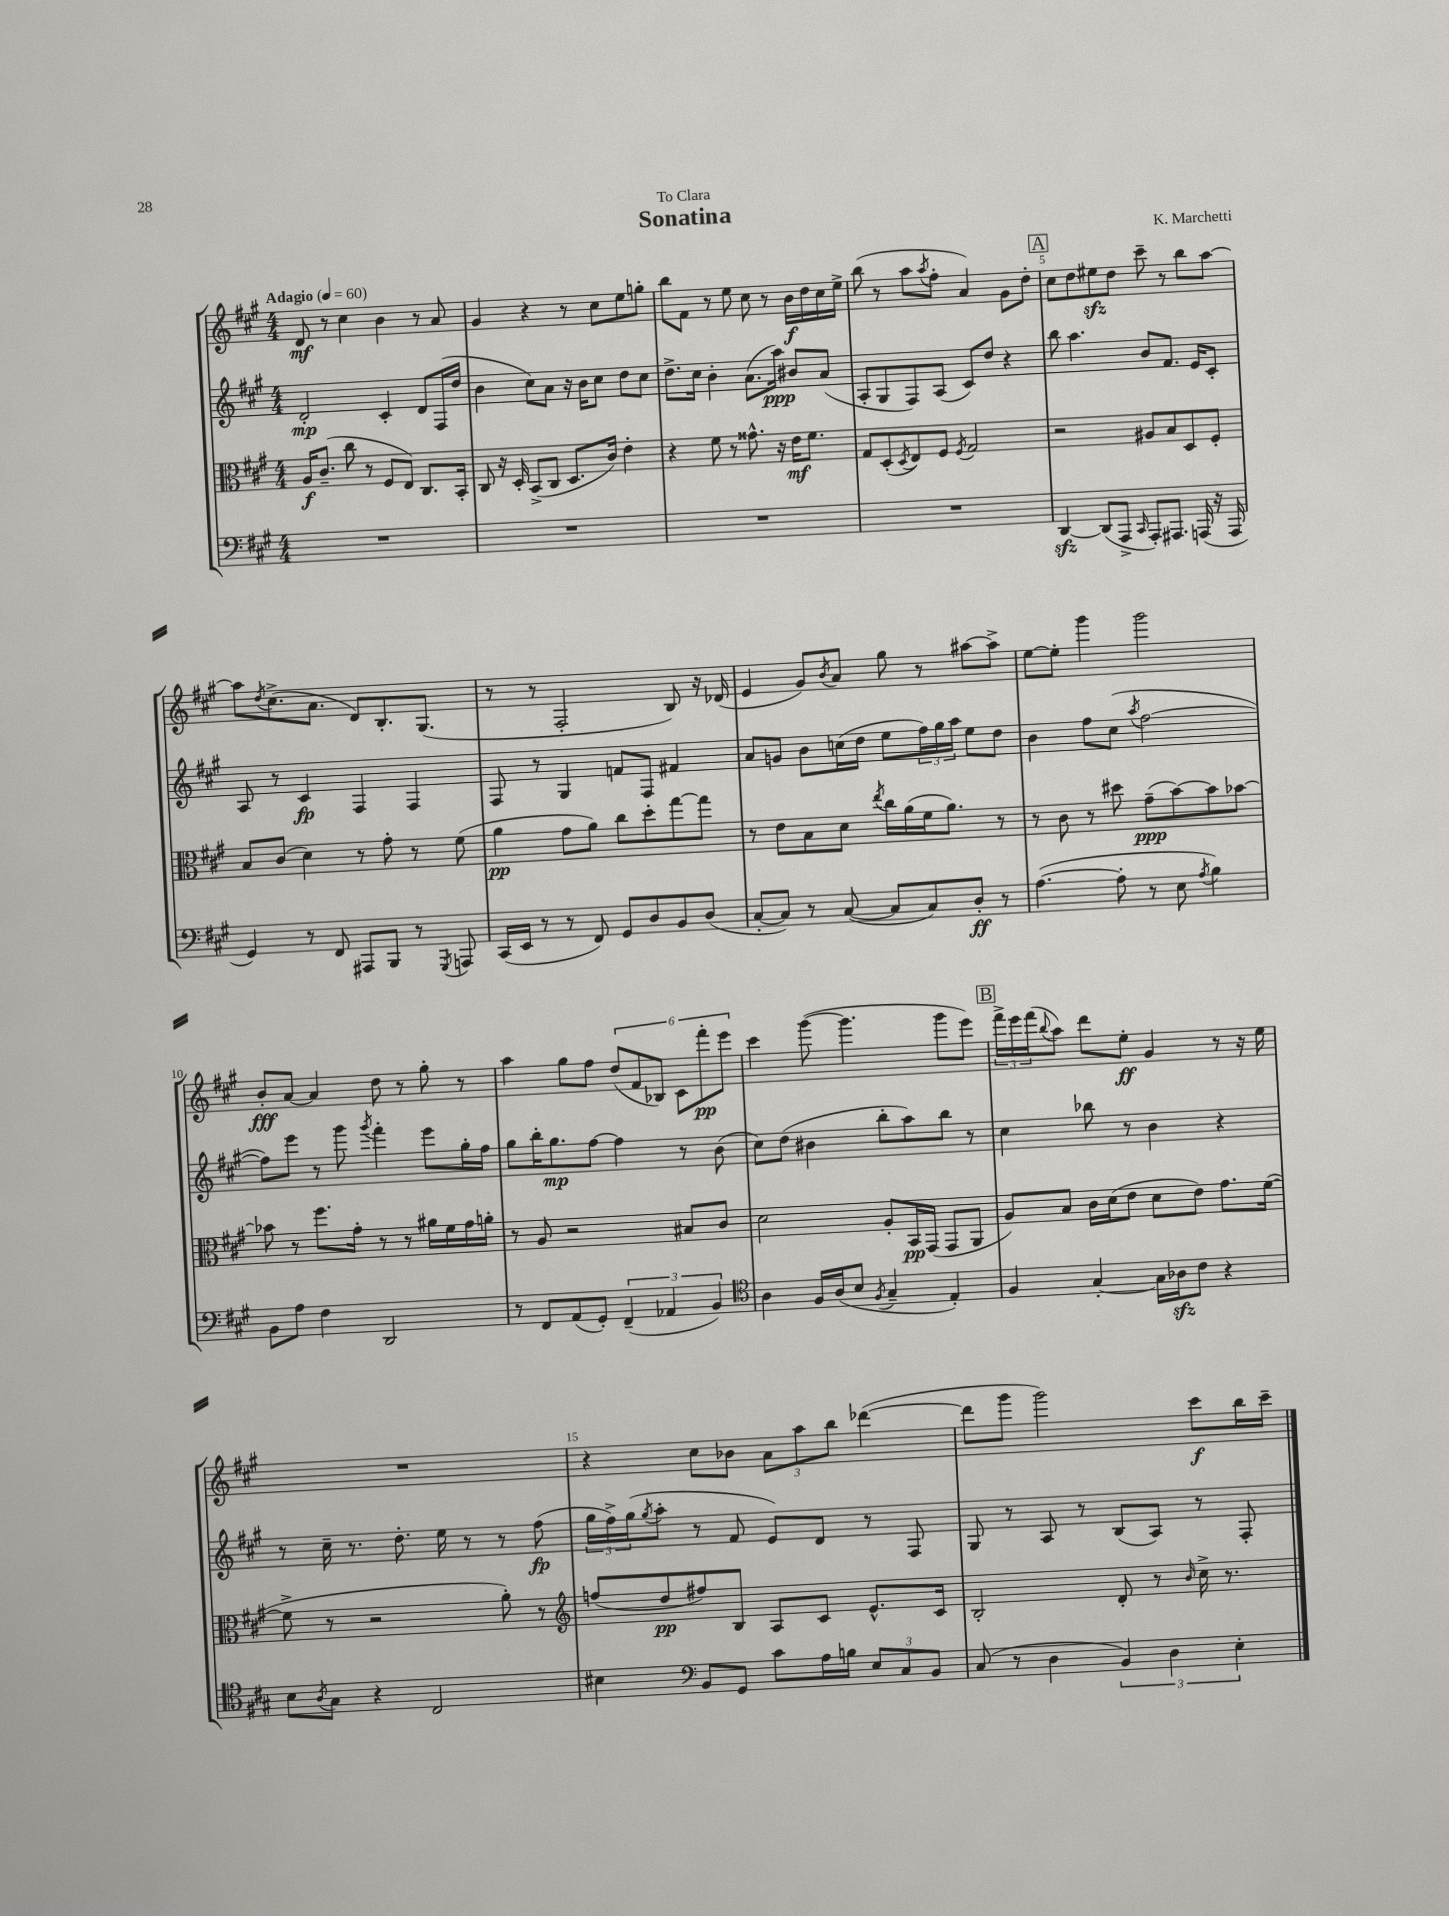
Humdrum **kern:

**kern	**kern	**kern	**kern
*staff4	*staff3	*staff2	*staff1
*clefF4	*clefC3	*clefG2	*clefG2
*k[f#c#g#]	*k[f#c#g#]	*k[f#c#g#]	*k[f#c#g#]
*M4/4	*M4/4	*M4/4	*M4/4
*MM60	*MM60	*MM60	*MM60
1r	16A	2d'	8d
.	(8.c#~	.	.
.	.	.	8r
.	8cc#	.	4cc#
.	8r	.	.
.	8F#	4c#'	4b
.	8E)	.	.
.	8.C#	8d	8r
.	.	(16F#	8a
.	16BB'	16dd	.
=	=	=	=
1r	8C#	4b	4g#
.	16r	.	.
.	16D'	.	.
.	(8BB^	8cc#)	4r
.	8C#	8a	.
.	8.D	16r	8r
.	.	16b	.
.	.	8cc#	8cc#
.	16c#)	.	.
.	4e'	8dd	8ee
.	.	8cc#	8gg'
=	=	=	=
1r	4r	8.dd^	8bb
.	.	.	8f#
.	.	16cc#	.
.	8f#	4b'	8r
.	8r	.	8ee
.	8.g##^^	(8.a	8cc#
.	.	.	8r
.	16r	16aa)	.
.	16e	8b#	16b
.	8.f#	.	16dd
.	.	(8a	16cc#
.	.	.	16ee^
=	=	=	=
1r	8G#	8A'	(8bb
.	(8D'	8G#	8r
.	8qD	.	.
.	8E)	8F#)	8aa
.	.	.	8qaa
.	8F#	(8A	8ff#'
.	8qF#	.	.
.	2G#	8c#)	4a)
.	.	8dd	.
.	.	4r	8g#
.	.	.	8dd'
=	=	=	=
[4DD	2r	8bb	8cc#
.	.	4.aa	8dd
(8DD]	.	.	8ee#
8AAA^	.	.	8dd
16qqCC#	.	.	.
8AAA')	8A#	8b	8ccc#~
8.AAA#	8B	8.f#	8r
.	8D	.	8bb
(16AAA	.	16e	.
16r	8F#'	8c#'	[8aa
16AAA	.	.	.
=	=	=	=
4GG#)	8B	8A	8aa]
.	.	.	8qdd
.	(8c#	8r	(8.cc#^
8r	4d)	4c#	.
.	.	.	8.a
8FF#	.	.	.
8AAA#	8r	4F#	8d)
8BBB	8g#'	.	8.B'
8r	8r	4F#	.
.	.	.	(8.G#
8qGGG#	.	.	.
8AAA	(8f#	.	.
=	=	=	=
(16CC#	4a	8F#	8r
16EE	.	.	.
8r	.	8r	8r
8r	8g#	4G#	2F#'
8FF#)	8a)	.	.
8GG#	8cc#	8f	.
8D	8dd'	8F#	.
8BB	[8gg#	4f#	8B)
(8D	8gg#]	.	16r
.	.	.	(16d-
=	=	=	=
[8C#'	8r	8a	4e
8C#])	8e	8g	.
8r	8B	8b	8g#)
.	.	.	8qb
([8C#	8d	(16cc	8a
.	.	16dd	.
.	8qee	.	.
8C#]	16cc#	8ee	8gg#
.	(16a	.	.
8C#)	16f#	24ff#)	8r
.	.	24gg#	.
.	8.a)	.	.
.	.	24aa	.
8D'	.	8ee	[8aa#
8r	8r	8dd	8aa#^]
=	=	=	=
([4.A	8r	4b	[8ee
.	8c#	.	8ee']
.	8r	8ff#	4ggg#
8A']	8dd#	(8cc#	.
.	.	8qaa	.
8r	(8g#~	[2ff#	2ggg#
8E	[8b)	.	.
8qA	.	.	.
4B)	8b]	.	.
.	[8b-	.	.
=	=	=	=
8BB	8b-]	8ff#])	8b'
8A	8r	8eee	[8a
4F#	8.ff#	8r	4a]
.	.	8ggg#	.
.	16g#'	.	.
.	.	8qggg#	.
2DD	8r	4fff#'	8dd
.	8r	.	8r
.	16a#	8eee	8gg#'
.	16f#	.	.
.	16g#	16gg#'	8r
.	16a'	16ff#	.
=	=	=	=
8r	8r	8gg#	4aa
8FF#	8A	16bb'	.
.	.	8.gg#	.
(8AA	2r	.	8gg#
8GG#')	.	[8ff#	8ff#
(6FF#~	.	4ff#]	(12dd
.	.	.	12f#
6AA-	.	.	12B-)
.	8B#	8r	12c#
6BB)	.	.	12fff#'
.	8c#	(8b	.
.	.	.	12eee
=	=	=	=
*clefC4	*	*	*
4A	2d	8cc#)	4ccc#
.	.	(8dd	.
16F#	.	4b#	([8ggg#
(16A	.	.	.
8B	.	.	4.ggg#]
8qF#	.	.	.
4G#~	8A'	8bb'	.
.	16BB	8aa)	.
.	(16GG#	.	.
4E')	8GG#	8bb	8ggg#
.	8AA	8r	8eee)
=	=	=	=
4F#	8A)	4cc#	24fff#^
.	.	.	24eee
.	.	.	(24fff#
.	.	.	8qqbb
.	8B	.	8aa)
[4G#'	16c#	8bb-	8ddd
.	(16d	.	.
.	8e	8r	8ee'
16G#]	8d	4b	4g#
16A-	.	.	.
8c#	8e)	.	.
4r	8.g#	4r	8r
.	.	.	16r
.	([16f#	.	16ee
=	=	=	=
8B	8f#^]	8r	1r
8qA	.	.	.
8G#	8r	16cc#~	.
.	.	8.r	.
4r	2r	.	.
.	.	8.dd'	.
2C#	.	.	.
.	.	16ee	.
.	.	8r	.
.	8a')	8r	.
.	8r	(8ff#	.
=	=	=	=
*	*clefG2	*	*
4B#	(8ff	24gg#	4r
.	.	24ff#^)	.
.	.	(24gg#	.
.	.	8qgg#	.
.	8dd	8aa'	.
*clefF4	*	*	*
8BB	8ff#)	8r	8cc#
8GG#	8B	8f#	8b-
8c#	8A	8e)	12a
.	.	.	12aa
16A	8c#	8d	.
.	.	.	12bb
16B	.	.	.
12E	8.e^^	8r	([4ddd-
12C#	.	.	.
.	.	8F#	.
12BB	.	.	.
.	16c#	.	.
=	=	=	=
(8C#	2B'	8G#	8ddd-]
8r	.	8r	8ggg#
4D	.	8A	2ggg#)
.	.	8r	.
6BB)	8d'	(8B	.
.	8r	8A)	.
6D	.	.	.
.	16qqb	.	.
.	16cc#^	8r	8ccc#
.	8.r	.	.
6E'	.	.	.
.	.	8F#'	16bb
.	.	.	16ccc#~
==	==	==	==
*-	*-	*-	*-
